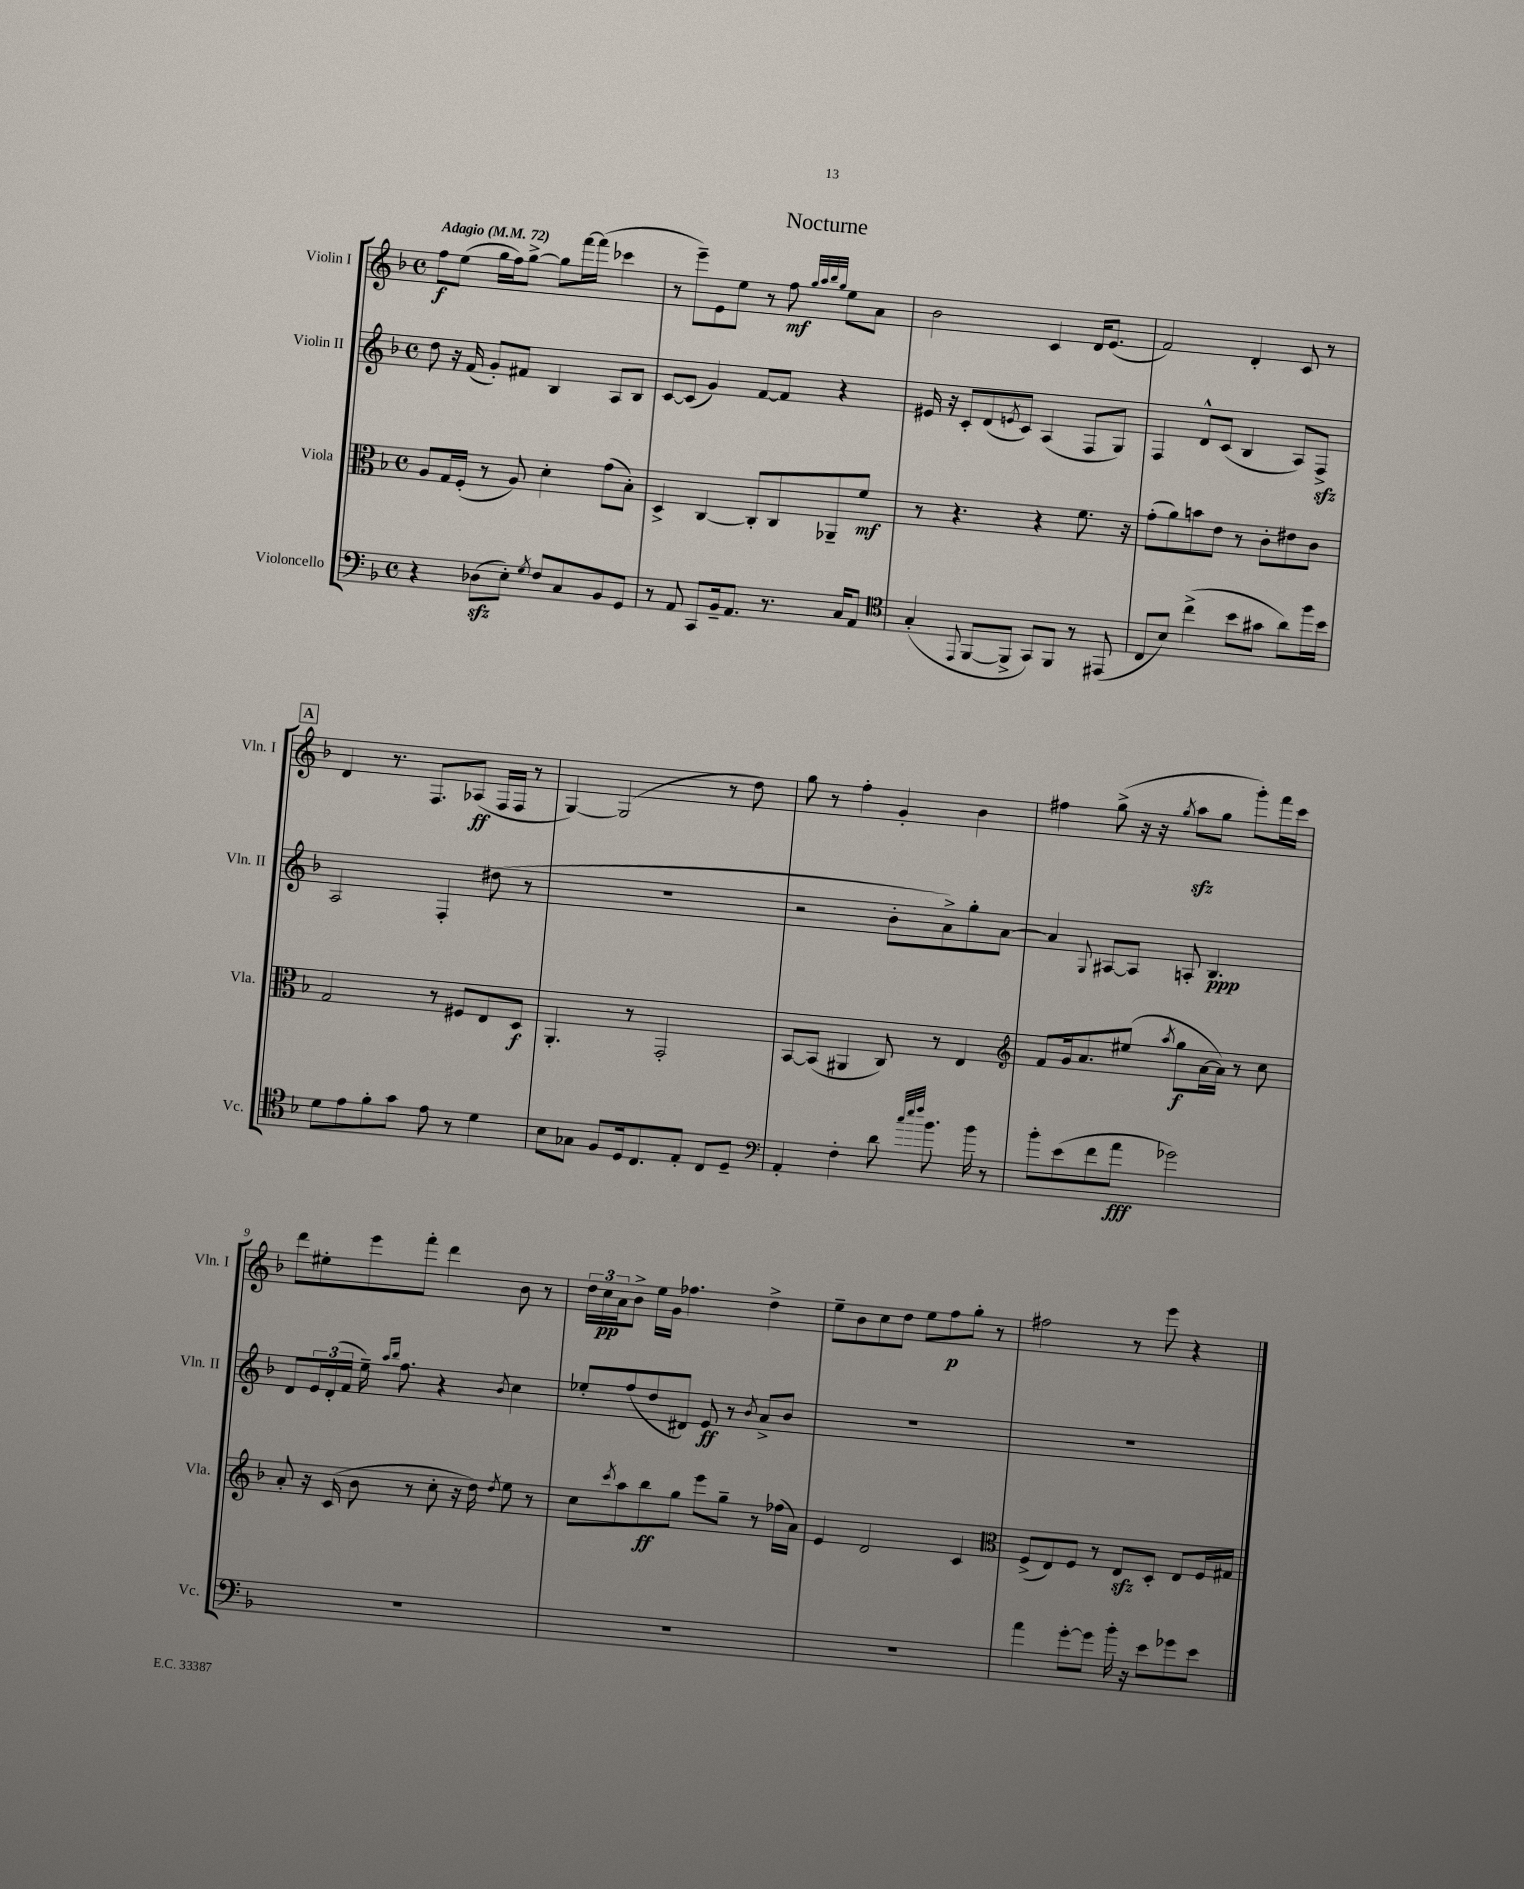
\header { title = "Nocturne" }
<<
\new StaffGroup <<
\new Staff = "s0" \with { instrumentName = "Violin I" shortInstrumentName = "Vln. I" } {
    \clef treble \key f \major \defaultTimeSignature \time 4/4 \tempo "Adagio" 4 = 72
    f''8\f e''8( g''16 f''16) g''8~-> g''8 f'''16~ f'''16( ces'''4 |
    r8 e'''8--) e'8 e''8 r8 f''8\mf \grace { g''32 a''32 bes''32 g''32 } e''8 a'8 |
    bes'2 c'4 d'16 e'8.( |
    f'2) d'4-. c'8 r8 |
    \mark \markup { \box "A" } d'4 r8. f8. aes8\ff( f16 f16 r8 |
    g4~) g2( r8 d''8) |
    g''8 r8 f''4-. g'4-. bes'4 |
    fis''4 g''8->( r16 r16 \acciaccatura { g''8 } a''8\sfz g''8 g'''8-.) f'''16 c'''16 |
    d'''8 eis''8-. e'''8 f'''8-. d'''4 bes'8 r8 |
    \tuplet 3/2 { d''16 c''16\pp a'16 } bes'8-> e''16 g'16 fes''4. d''4-> |
    e''8-- bes'8 c''8 d''8 e''8 f''8\p g''8-. r8 |
    fis''2 r8 e'''8 r4 \bar "|." |
}
\new Staff = "s1" \with { instrumentName = "Violin II" shortInstrumentName = "Vln. II" } {
    \clef treble \key f \major \defaultTimeSignature \time 4/4
    d''8 r16 f'16( g'8-.) fis'8 bes4 a8 bes8 |
    c'8~ c'8( g'4) f'8~ f'8 r4 |
    eis'16 r16 c'8-. d'8( \acciaccatura { e'8 } c'8) a4( f8 g8) |
    f4 d'8-^ c'8( bes4 a8) f8->\sfz |
    \mark \markup { \box "A" } a2 f4-. dis''8( r8 |
    R1 |
    r2 bes'8-. a'8->) g''8-. a'8~ |
    a'4 \appoggiatura { g8 } ais8~ ais8 a8-. bes4.\ppp |
    d'8 \tuplet 3/2 { e'16 d'16-.( f'16 } e''16--) \grace { a''16 bes''16 } f''8. r4 \acciaccatura { bes'8 } c''4 |
    ees''8-. f''8( d''8 dis'8) e'8\ff r8 \acciaccatura { bes'8 } a'8-> bes'8 |
    R1 |
    R1 \bar "|." |
}
\new Staff = "s2" \with { instrumentName = "Viola" shortInstrumentName = "Vla." } {
    \clef alto \key f \major \defaultTimeSignature \time 4/4
    a8 g16 f16-.( r8 a8) d'4-. g'8( bes8-.) |
    d4-> c4~ c8-. c8 aes,8-- f'8\mf |
    r8 r4. r4 f'8. r16 |
    g'8-.( a'8) b'8 e'8 r8 c'8-. eis'8 c'8 |
    \mark \markup { \box "A" } g2 r8 fis8 e8 d8\f |
    a,4.-. r8 g,2-. |
    bes,8~ bes,8( ais,4 c8) r8 e4 |
    \clef treble f'8 g'16 a'8. eis''8( \acciaccatura { a''8 } g''8\f a'16~ a'16) r8 c''8 |
    a'8-. r16 c'16( bes'8 r8 c''8-. r16 d''16) \acciaccatura { d''8 } e''8 r8 |
    c''8 \acciaccatura { c'''8 } a''8 bes''8\ff g''8 e'''8 g''8-- r8 fes''16( a'16) |
    e'4 d'2 c'4 |
    \clef alto f8->( e8) f8 r8 e8\sfz d8-. e8 f16 gis16 \bar "|." |
}
\new Staff = "s3" \with { instrumentName = "Violoncello" shortInstrumentName = "Vc." } {
    \clef bass \key f \major \defaultTimeSignature \time 4/4
    r4 des8\sfz( e8-.) \acciaccatura { g8 } f8 c8 bes,8 g,8 |
    r8 a,8 c,8 bes,16-- a,8. r8. c16 a,8 |
    \clef tenor g4-.( \appoggiatura { e,8 } f,8~ f,8-> g,8) f,8 r8 eis,8( |
    c8 bes8) c''4->( bes'8 gis'8 a'8) f''16 bes'16 |
    \mark \markup { \box "A" } d'8 e'8 f'8-. g'8 e'8 r8 d'4 |
    bes8 ges8 f8 d16 c8. e8-. c8 d8-- |
    \clef bass a,4-. f4-. d'8 \grace { c''32 e''32 f''32 } bes'8. bes'16 r8 |
    bes'8-. e'8( f'8 a'8\fff ges'2) |
    R1 |
    R1 |
    R1 |
    a'4 g'8~-. g'8 bes'16-. r16 e'8 ges'8 e'8 \bar "|." |
}
>>
>>
